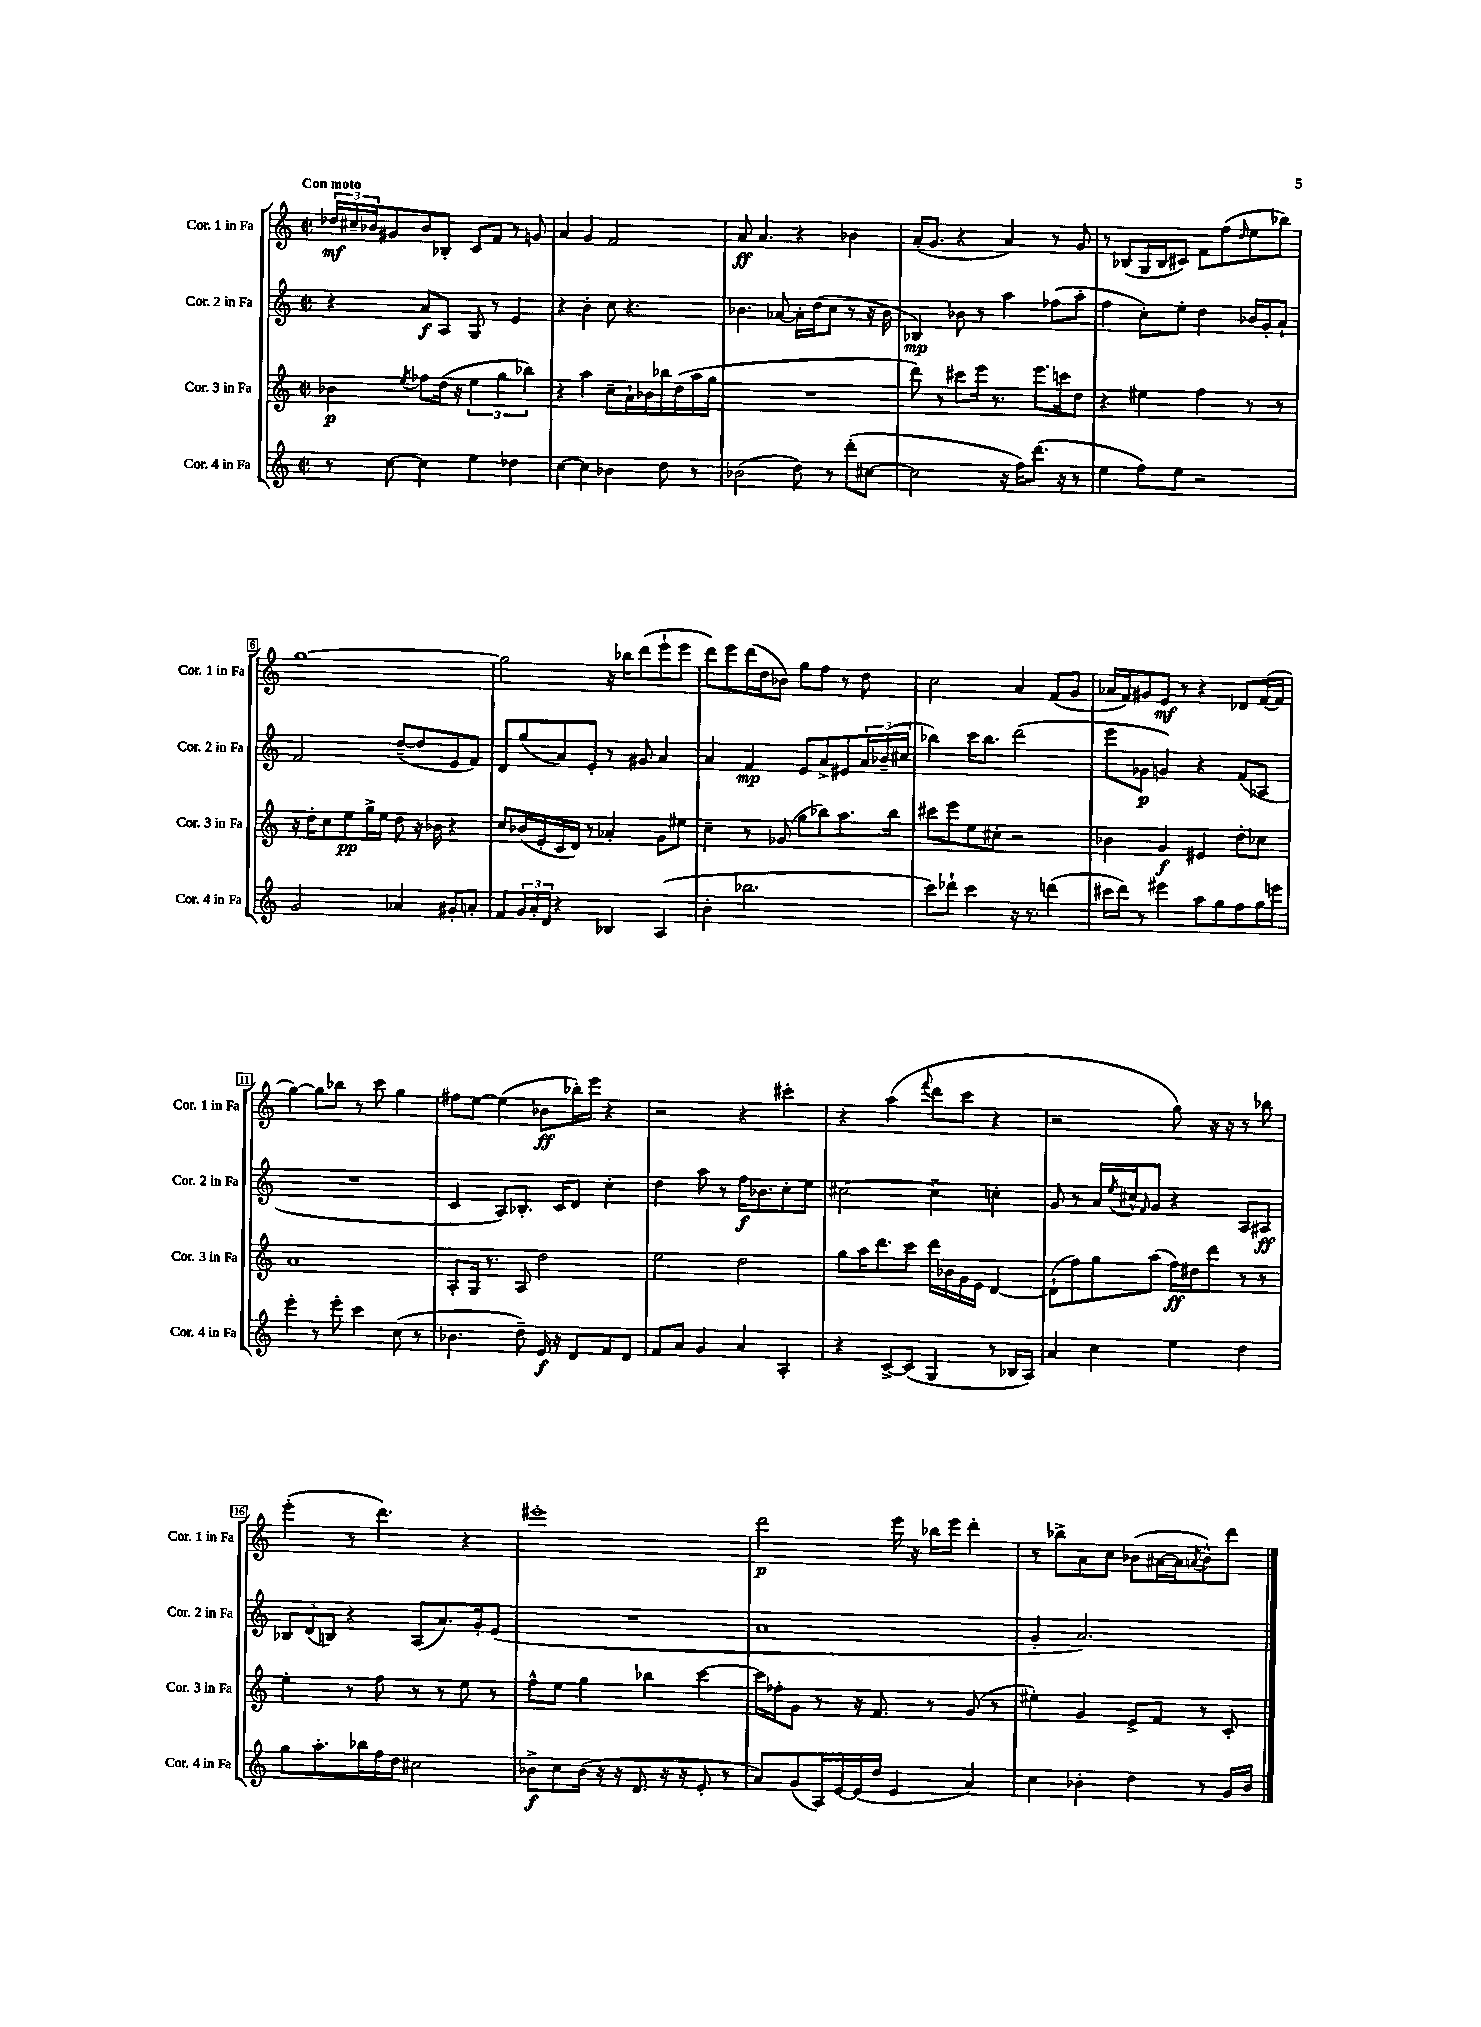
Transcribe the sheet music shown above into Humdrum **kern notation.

**kern	**kern	**kern	**kern
*staff4	*staff3	*staff2	*staff1
*clefG2	*clefG2	*clefG2	*clefG2
*k[]	*k[]	*k[]	*k[]
*M2/2	*M2/2	*M2/2	*M2/2
*met(c|)	*met(c|)	*met(c|)	*met(c|)
8r	4b-\	4r	24dd-/LL
.	.	.	24cc#~/
.	.	.	24b-/J
[8cc\	.	.	8g#/
.	8qee/	.	.
4cc\]	8ff-\L	8a/L	8b-/
.	(16dd\Jk	8A/J	8B-'/J
.	16r	.	.
4ee\	6ee\	8G/	8c/L
.	.	8r	8f/J
.	6gg\	.	.
4dd-\	.	4e/	8r
.	6bb-\)	.	.
.	.	.	8g/
=	=	=	=
[4cc\	4r	4r	4a/
4cc\]	4aa\	4b'\	4g/
4b-\	8cc~\L	8cc\	2f/
.	16a`\L	4.r	.
.	16b-\	.	.
8dd\	16bb-\	.	.
.	(16dd\	.	.
8r	16aa\	.	.
.	16gg\JJ	.	.
=	=	=	=
(2b-\	1r	4.b-\	8a/
.	.	.	4.a/
.	.	[8a-/	.
8dd\)	.	16a-'\]LL	4r
.	.	(16dd\J	.
8r	.	8cc\J	.
(8ddd'\L	.	8r	4b-\
[8cc#\J	.	16r	.
.	.	16b-\	.
=	=	=	=
2cc#\]	8ddd\)	4B-/)	(16a'/LK
.	.	.	8.g/J
.	8r	.	.
.	8ccc#\L	8b-\	4r
.	16eee\Jk	8r	.
.	8.r	.	.
16r	.	4aa\	4a/)
16ff\LK)	.	.	.
(8.ddd\J	8.eee\L	.	.
.	.	(8ff-\L	8r
16r	16ccc\k	.	.
8r	8dd\J	8aa'\J	8g/
=	=	=	=
4ee\	4r	4ff\	8r
.	.	.	(8B-/L
8ff\L)	4ee#\	8cc'\L)	16G/L
.	.	.	16B-/J
8ee\J	.	8ee'\J	8c#/J)
2r	4ff\	4dd\	8f\L
.	.	.	(8ff\
.	.	.	16qqdd/
.	8r	16b-/LL	8ee\
.	.	16g'/J	.
.	8r	8a`/J	8bb-\J)
=	=	=	=
2g/	16r	2f/	[1gg
.	16dd'\LK	.	.
.	8cc\	.	.
.	8ee\	.	.
.	16gg^\L	.	.
.	16ee\JJ	.	.
4a-/	8dd\	([8dd~/L	.
.	16r	8dd/]	.
.	16b-\	.	.
8g#'/L	4r	8e/	.
8a'/J	.	8f/J)	.
=	=	=	=
8f/L	8cc/L	8d/L	2gg\]
24g/L	(16b-/L	(8gg/	.
24a'/	.	.	.
.	16e'/	.	.
24d/JJ	.	.	.
4r	16c/	8a/)	.
.	16d/JJ)	.	.
.	8r	8e'/J	.
4B-/	4a-'/	8r	16r
.	.	.	16bb-\LK
.	.	8g#/	(8ddd\
(4A/	8g\L	4a/	8eee`\
.	8ee#\J	.	8eee\J
=	=	=	=
4b'\	4cc~\	4a/	8ddd\L)
.	.	.	8eee\
2.bb-\	8r	4f/	(16ddd\L
.	.	.	16dd\J
.	(8g-/	.	8b-\J)
.	8gg\L	8e/L	8gg\L
.	8bb-\)	8a^/	8ff\J
.	8.aa\	8e#/	8r
.	.	24a/L	8dd\
.	.	(24b-~/	.
.	16bb-\Jk	.	.
.	.	24cc#/JJ	.
=	=	=	=
8ccc\L)	8ccc#\L	4bb-\)	2cc\
8ddd-`\J	8eee\	.	.
4ccc\	8ee\	16ccc\LK	.
.	.	8.bb-\J	.
.	8cc#'\J	.	.
16r	2r	(2ddd\	4a/
8.r	.	.	.
(4ddd\	.	.	(8f/L
.	.	.	8g/J
=	=	=	=
16ccc#\LL	4b-\	8eee\L	16a-/LL
16ddd\JJ)	.	.	16f/J)
8r	.	8g-\J	8g#/
4eee#\	4g/	4g/)	8e/J
.	.	.	8r
8aa\L	4e#/	4r	4r
8gg\	.	.	.
8ff\	8dd'\L	(8f/L	8d-/L
16gg\L	8cc-\J	8A-/J	([16f/L
16eee\JJ	.	.	16f/]JJ
=	=	=	=
4eee'\	1a	1r	[4gg\)
8r	.	.	8gg\]L
8eee'\	.	.	8bb-\J
4ccc\	.	.	8r
.	.	.	8ccc\
(8cc\	.	.	4gg\
8r	.	.	.
=	=	=	=
4.b-\	8A'/L	4c/	8ff#\L
.	16G/Jk	.	[8ee\J
.	8.r	.	.
.	.	8A/L)	(4ee\]
8dd~\)	8A/	8.B-'/J	.
16e/	2dd\	.	8b-\L
16r	.	16c/LK	.
8d/L	.	8d/J	16bb-'\L)
.	.	.	16eee\JJ
8f/	.	4cc'\	4r
8d/J	.	.	.
=	=	=	=
8f/L	2ee\	4dd\	2r
8a/J	.	.	.
4g/	.	8aa\	.
.	.	8r	.
4a/	2dd\	16ff\LK	4r
.	.	8.b-\	.
4A'/	.	8cc'\	4ccc#'\
.	.	8ee\J	.
=	=	=	=
4r	8gg\L	[2cc#\	4r
.	16aa\K	.	.
.	8.ddd\	.	.
[8c^/L	.	.	(4aa\
(8c/]J	8ccc\J	.	.
.	.	.	8qqfff/
4G/	16ddd\LL	4cc#~\]	8ddd\L
.	16b-\	.	.
.	16g\	.	8ccc\J
.	16e\JJ	.	.
8r	[4d/	4cc'\	4r
16B-/LL	.	.	.
16A/JJ)	.	.	.
=	=	=	=
4a/	(8d`\]L	8g/	2r
.	8ff\)	8r	.
4cc\	8gg\	16a/LL	.
.	.	8qee/	.
.	.	16cc#^^/J	.
.	.	16qqf/	.
.	(8aa\J	8g/J	.
4ee\	16ff\LL)	4r	8gg\)
.	16dd#\J	.	.
.	8ddd\J	.	16r
.	.	.	16r
4dd\	8r	8A/L	8r
.	8r	8A#/J	8bb-\
=	=	=	=
8gg\L	4ee'\	12B-/L	(4eee'\
.	.	(12d/	.
8.aa'\	.	.	.
.	.	12B/J)	.
.	8r	4r	8r
16bb-\L	.	.	.
16ff\	8ff\	.	4.ddd\)
16dd\JJ	.	.	.
2cc#\	8r	(8A/L	.
.	8r	8.a/)	.
.	8ee\	.	4r
.	.	16g'/k	.
.	8r	(8e/J	.
=	=	=	=
8b-^\L	8ff^^\L	1r	1eee#'
8cc\	8ee\J	.	.
(16b-\Jk	4gg\	.	.
16r	.	.	.
16r	.	.	.
8.d/	.	.	.
.	4bb-\	.	.
16r	.	.	.
16r	.	.	.
8e'/	[4ccc\	.	.
8r	.	.	.
=	=	=	=
8a/L)	16ccc\]LL	1a	2ddd\
.	16ff-'\J	.	.
(8g/	8g\J	.	.
16A/L)	8r	.	.
[16e/	.	.	.
(16e/]	16r	.	.
16dd/JJ	8.f/	.	.
4e/	.	.	16eee\
.	.	.	16r
.	8r	.	16bb-\LL
.	.	.	16eee\JJ
4a/)	(8g/	.	4ddd'\
.	8r	.	.
=	=	=	=
4cc\	4ee#'\)	4g'/	8r
.	.	.	8bb-^\L
4b-'\	4g/	2.a/)	8a\
.	.	.	8cc\J
4dd\	8e^/L	.	(8b-\L
.	8f/J	.	[16a#\L
.	.	.	16a#\]J
.	.	.	8qa/
8r	8r	.	8b-^^\)
16g/LL	8c'/	.	8ddd\J
16b-/JJ	.	.	.
==	==	==	==
*-	*-	*-	*-
